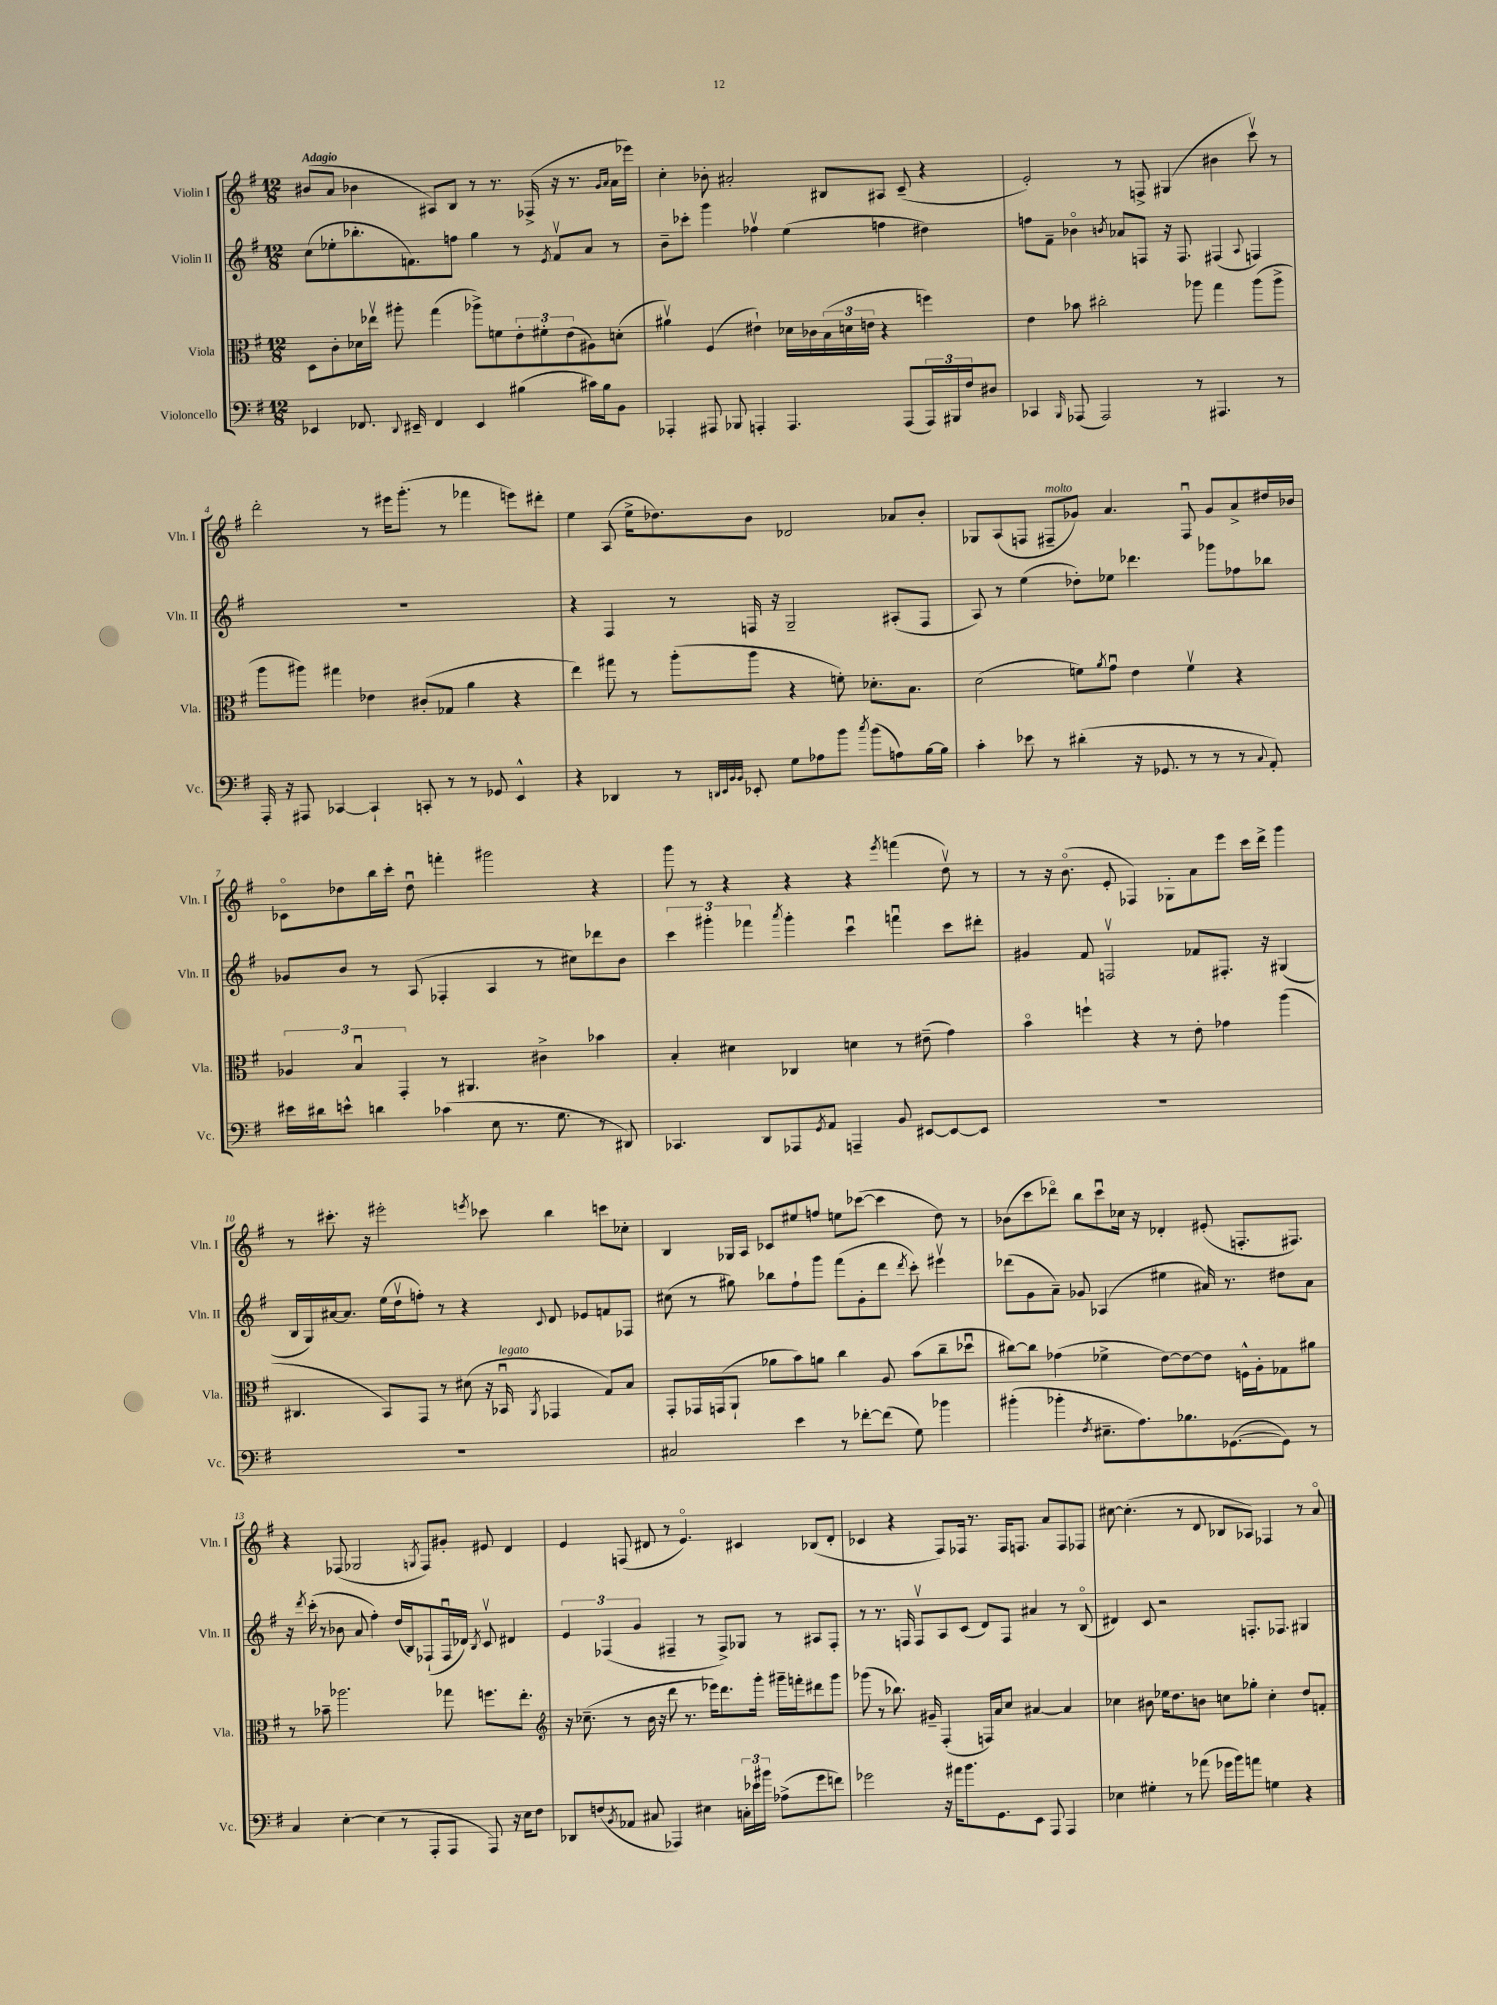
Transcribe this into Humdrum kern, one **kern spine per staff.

**kern	**kern	**kern	**kern
*part4	*part3	*part2	*part1
*staff4	*staff3	*staff2	*staff1
*I"Violoncello	*I"Viola	*I"Violin II	*I"Violin I
*I'Vc.	*I'Vla.	*I'Vln. II	*I'Vln. I
*clefF4	*clefC3	*clefG2	*clefG2
*k[f#]	*k[f#]	*k[f#]	*k[f#]
*M12/8	*M12/8	*M12/8	*M12/8
=1	=1	=1	=1
!	!	!	!LO:TX:a:B:t=Adagio
4EE-X/	8D\L	(8cc\L	(8b#X/L
.	8c'\	8ee-X'\	8a/J
8.FF-X/	16d-X\L	8.bb-X'\	4b-X\
.	16ee-Xv\JJ	.	.
.	8aa#X'\	.	.
8qqDD/	.	.	.
16EE#X~/	.	8.fn\)	.
4FF-/	(4gg\	.	8A#X/L)
.	.	8ffn\J	8B/J
4EE#/	8aa-X^\L)	4gg\	8r
.	8fn\	.	8.r
(4B#X\	12e'\	8r	.
.	.	.	(16F-X^/
.	12f#X'\	.	.
.	.	8qe/	.
.	.	8fv/L	16r
.	(12e\	.	.
.	.	.	8.r
16c#X\LL)	8A#X\)	8a/J	.
16B#\J	.	.	.
.	.	.	16qqg/LL
.	.	.	16qqa/JJ
8BB\J	(8dn'\J	8r	16a\LL
.	.	.	16eee-X\JJ)
=2	=2	=2	=2
4AAA-X'/	4a#Xv\)	8b~\L	4cc'\
.	.	8ccc-X'\J	.
8AAA#X/	(4F#/	4ggg\	8b-X'\
8BBB-X/	.	.	2a#X'/
4AAAn'/	4e#X`\)	4ff-Xv\	.
4.AAA/	16d-X\LL	(4ee\	.
.	16c-X\	.	.
.	(24B\	.	8B#X/L
.	24dn\	.	.
.	24en\JJ	.	.
.	4r	4ffn\	8A#X/J
(8AAA/L	.	.	(8c~/
24AAA/L)	4ffn\)	4dd#X\)	4r
24BBB#X/	.	.	.
24F#/J	.	.	.
8D#X/J	.	.	.
=3	=3	=3	=3
4CC-X/	4e\	8ffn\L	2e'/)
.	.	8f#~\J	.
16qqBBB/	.	.	.
(8AAA-X/	8b-X\	4b-X\	.
2AAA-/)	2cc#X'\	.	.
.	.	8qbn/	.
.	.	8a-X/L	8r
.	.	8Fn/J	8Fn^/
.	.	16r	(4G#X/
.	.	8.F/	.
8r	8aa-X\	.	.
4.AAA#X/	4gg\	(4F#X/	4b#X\
.	.	8qqA/	.
.	(8aa-\L	4Fn/)	8cccv\)
8r	8aa-^\J	.	8r
!!LO:LB:g=z
=4	=4	=4	=4
16AAA'/	8aa\L	1.r	2ddd'\
16r	.	.	.
8AAA#X/	8aa#X\J)	.	.
[4CC-X/	4gg#X\	.	.
4CC-`/]	4e-X\	.	8r
.	.	.	16eee#X\KL
.	.	.	(8.ggg'\J
8CCn'/	(8c#X'/L	.	.
8r	8G-X/J	.	8r
8r	4a\	.	4fff-X\
8GG-X/	.	.	.
4EE^^/	4r	.	8eeen\L)
.	.	.	8ddd#X'\J
=5	=5	=5	=5
4r	4ee\)	4r	4ee\
4DD-X/	8gg#X\	4F#/	(8A/
.	8r	.	16ee^\KL
.	.	.	8.dd-X\)
8r	(8aa'\L	8r	.
32qqDDn/LLL	.	.	.
32qqEE/	.	.	.
32qqBB/	.	.	.
32qqBB/JJJ	.	.	.
8EE-X'/	8aa\J	16Fn/	8b\J
.	.	16r	.
8G\L	4r	2G~/	2d-X/
8A-X\	.	.	.
8b\J	8fn'\)	.	.
8qcc/	.	.	.
(8b\L	8.d-X'\L	.	.
8An\)	.	(8A#X'/L	8a-X/L
.	8.B\J	.	.
[16B\L	.	8F/J	8b'/J
16B\JJ]	.	.	.
=6	=6	=6	=6
4c'\	(2d\	8A/)	8G-X/L
.	.	8r	(8A/
8e-X\	.	(4ee\	8Fn/J
!	!	!	!LO:TX:a:i:t=molto
8r	.	.	8F#X~/L
(4d#X'\	8fn\L)	8dd-X'\L)	8g-X/J)
.	8qa/	.	.
.	8gu\J	8ee-X\J	4.a/
16r	4e\	4.ddd-X\	.
8.GG-X/	.	.	.
8r	4fv\	.	8F#u/
8r	.	8ggg-X\L	8g-/L
8r	4r	8ff-X\	8a^/
8qqC/	.	.	.
8AA'/)	.	8bb-X\J	16dd#X/L
.	.	.	16b-X/JJ
!!LO:LB:g=z
=7	=7	=7	=7
16e#X\LL	6A-X/	8g-X/L	8c-X\L
16d#X\J	.	.	.
8en^^\J	.	8b/J	8dd-X\
.	6Bu/	.	.
4dn\	.	8r	16bb\L
.	.	.	16ccc'\JJ
.	6GG'/	.	.
.	.	(8A/	8dd-u\
(4c-X\	8r	4F-X'/	4fffn'\
.	4.AA#X/	.	.
8E\	.	4A/	2ggg#X\
8.r	.	.	.
.	4c#X^\	8r	.
8.G\	.	.	.
.	.	8cc#X\L)	.
8r	4b-X\	8ddd-X\	4r
8DD#X/)	.	8b\J	.
=8	=8	=8	=8
4.CC-X/	4B'/	6ccc\	8ggg\
.	.	.	8r
.	.	6ggg#X'\	.
.	4d#X\	.	4r
.	.	6fff-X\	.
8DD/L	.	.	.
.	.	8qaaa/	.
8AAA-X/	4C-X/	4ggg#'\	4r
8qGG/	.	.	.
8AA/J	.	.	.
4AAAn~/	4dn\	4cccu\	4r
.	.	.	8qeee/
8BB/	8r	4fffnu\	(4fffn\
[8EE#X/L	(8e#X~\	.	.
8EE#/_	4g\)	8ccc\L	8ddv\)
8EE#/J]	.	8ddd#X'\J	8r
=9	=9	=9	=9
1.r	4b\	4g#X/	8r
.	.	.	16r
.	.	.	(8.b\
.	4ffn`\	8f#/	.
.	.	2Fnv/	8e'/
.	4r	.	4F-X/)
.	8r	.	8G-X'\L
.	8e'\	8f-X/L	8a\
.	4g-X\	8.F#X'/J	8eee\J
.	.	.	16ccc\LL
.	.	16r	16ddd^\JJ
.	(4aa\	(4G#X/	4ggg\
!!LO:LB:g=z
=10	=10	=10	=10
1.r	4.C#X/	16B/LL	8r
.	.	16G/)	.
.	.	[16a#X/J	8.ccc#X'\
.	.	8.a#/J]	.
.	.	.	16r
.	8BB/L)	(16ee\LL	2eee#X'\
.	.	16ddv\J	.
.	8GG/J	8ffn'\J)	.
.	8r	8r	.
.	(8d#X\	4r	.
.	.	.	8qeeen/
.	16r	.	8ccc-X\
!	!LO:TX:a:i:t=legato	!	!
.	16BB-Xu/	.	.
.	8qAA/	8qqc/	.
.	4GG-X/	8d/	4bb\
.	.	8e-X/L	.
.	8G/L)	8fn/	8cccn\L
.	8B/J	8F-X/J	8cc-X'\J
=11	=11	=11	=11
2C#X/	8GG'/L	(8cc#X\	4B/
.	16GG-X/L	8r	.
.	(16GGn/J	.	.
.	8AA`/J	8gg#X\)	16G-X/LL
.	.	.	16A/JJ
.	8a-X\L	8bb-X\L	8c-X/L
4e\	8b\)	8ff#`\	8ee#X/
.	8an\J	8ggg\J	8ffn/J
8r	4cc\	(8fff#\L	8een\L
[8f-X'\L	.	8g'\	([8ccc-X\J
(8f-\J]	8A/	8ddd\J	4ccc-\]
.	.	8qddd/	.
8G\)	(8b\L	8ccc'\)	.
4b-X\	8cc~\	4eee#Xv\	8dd\)
.	8dd-Xu\J	.	8r
=12	=12	=12	=12
(4b#X'\	[8cc#X\L)	(8ddd-X\L	(8b-X\L
.	8cc#\J]	8g\	8ccc\
4b-X'\	(4g-X\	8a~\J)	8ddd-X\J)
.	.	8g-X/	8bb\L
8qF#/	.	.	.
8.E#X~\L	4f-X^\	(4A-X/	8cccu\
.	.	.	16cc-X\Jk
8.A\)	.	.	16r
.	[8e\L)	4ee#X\	4d-X'/
8.B-X\	8e\_	.	.
.	8e\J]	16a#X/)	(8e#X'/
([8.GG-X\	.	8.r	.
.	16Fn^^\LL	.	8.Fn'/L
.	16A'\J	.	.
8GG-\J])	8G-X\	8dd#X\L	.
.	.	.	8.F#X/J)
8r	8a#X\J	8a#\J	.
!!LO:LB:g=z
=13	=13	=13	=13
4C/	8r	16r	4r
.	.	8qddd/	.
.	.	(16ccc'\	.
.	8b-X~\	8r	.
[4E'\	2.aa-X\	8b-X\	(8F-X/
.	.	8a/	2G-X/
(4E\]	.	4ff#'\)	.
8r	.	(16dd/LL	.
.	.	16B/J)	.
.	.	.	8qGn/
8AAA'/L	.	(8F-X`/	8F-/L)
8AAA/J	8gg-X\	16F-u/L	8g#X'/J
.	.	16d-X/JJ)	.
.	.	8qB/	.
8AAA/)	8.ffn\L	8cv/	8e#X/
16r	.	4d#X/	4d/
16E\KL	8.ee'\J	.	.
8F#\J	.	.	.
=14	=14	=14	=14
*	*clefG2	*	*
8DD-X/L	16r	6e/	4e/
.	(8.cc-X~\	.	.
(8Fn/	.	.	.
.	.	(6F-X/	.
8qBB/	.	.	.
8AA-X/J	8r	.	(8Fn/
.	.	6g/	.
8C#X/	16b\	.	8d#X/
.	16r	.	.
4AAA-X/)	8ddd\	4F#X~/	8r
.	8.r	.	4.e/)
4E#X\	.	8r	.
.	16eee-X\KL)	.	.
.	8.ddd\	8F#^/L)	.
24Cn'\LL	.	8G-X/J	4c#X/
24e-X\	.	.	.
.	16ggg'\Jk	.	.
24b#X\JJ	.	.	.
(8A-X^\L	16ggg#X~\LL	8r	.
.	16fffn'\J	.	.
8g\	8ddd#X\	8A#X/L	(8B-X/L
8fn\J)	8ggg#\J	8F#'/J	8d#'/J
=15	=15	=15	=15
2g-X\	(8ggg-X\	8r	4c-X/
.	8r	8.r	.
.	8.bb-X\)	.	4r
.	.	16Fn/	.
.	.	8Fv/L	.
.	16g#X~/	.	.
16r	(4F#'/	8A/	8F#/L)
16a#X\KL	.	.	.
8.b\	.	(8c/J	16F-X/Jk
.	.	.	8.r
.	16Fn/LL)	8d/L)	.
8.GG\	16a/J	.	.
.	8cc/J	8F/J	16F-/KL
.	.	.	8.Fn/J
8EE\J	[4a#X/	4a#X/	.
8AAA/	.	.	8a/L
4AAA/	4a#/]	8r	8F/
.	.	(8B/	8F-X/J
=16	=16	=16	=16
4E-X\	4cc-X\	4d#X/)	[8cc#X\
.	.	.	(4.cc#'\]
4G#X'\	8b#X\	8c/	.
.	16ee-X\KL	2r	.
.	8.dd\	.	.
8r	.	.	8r
(8a-X\	8bn\J	.	8d/
16g-X\LL	8ccn\L	.	8B-X/L
16b\J)	.	.	.
8an\J	8gg-X'\J	8.Fn'/L	8A-X/J)
4Gn\	4cc'\	.	4F-X/
.	.	8.F-X/J	.
4r	8dd/L	4G#X/	8r
.	8fn'/J	.	8a/
==	==	==	==
*-	*-	*-	*-
